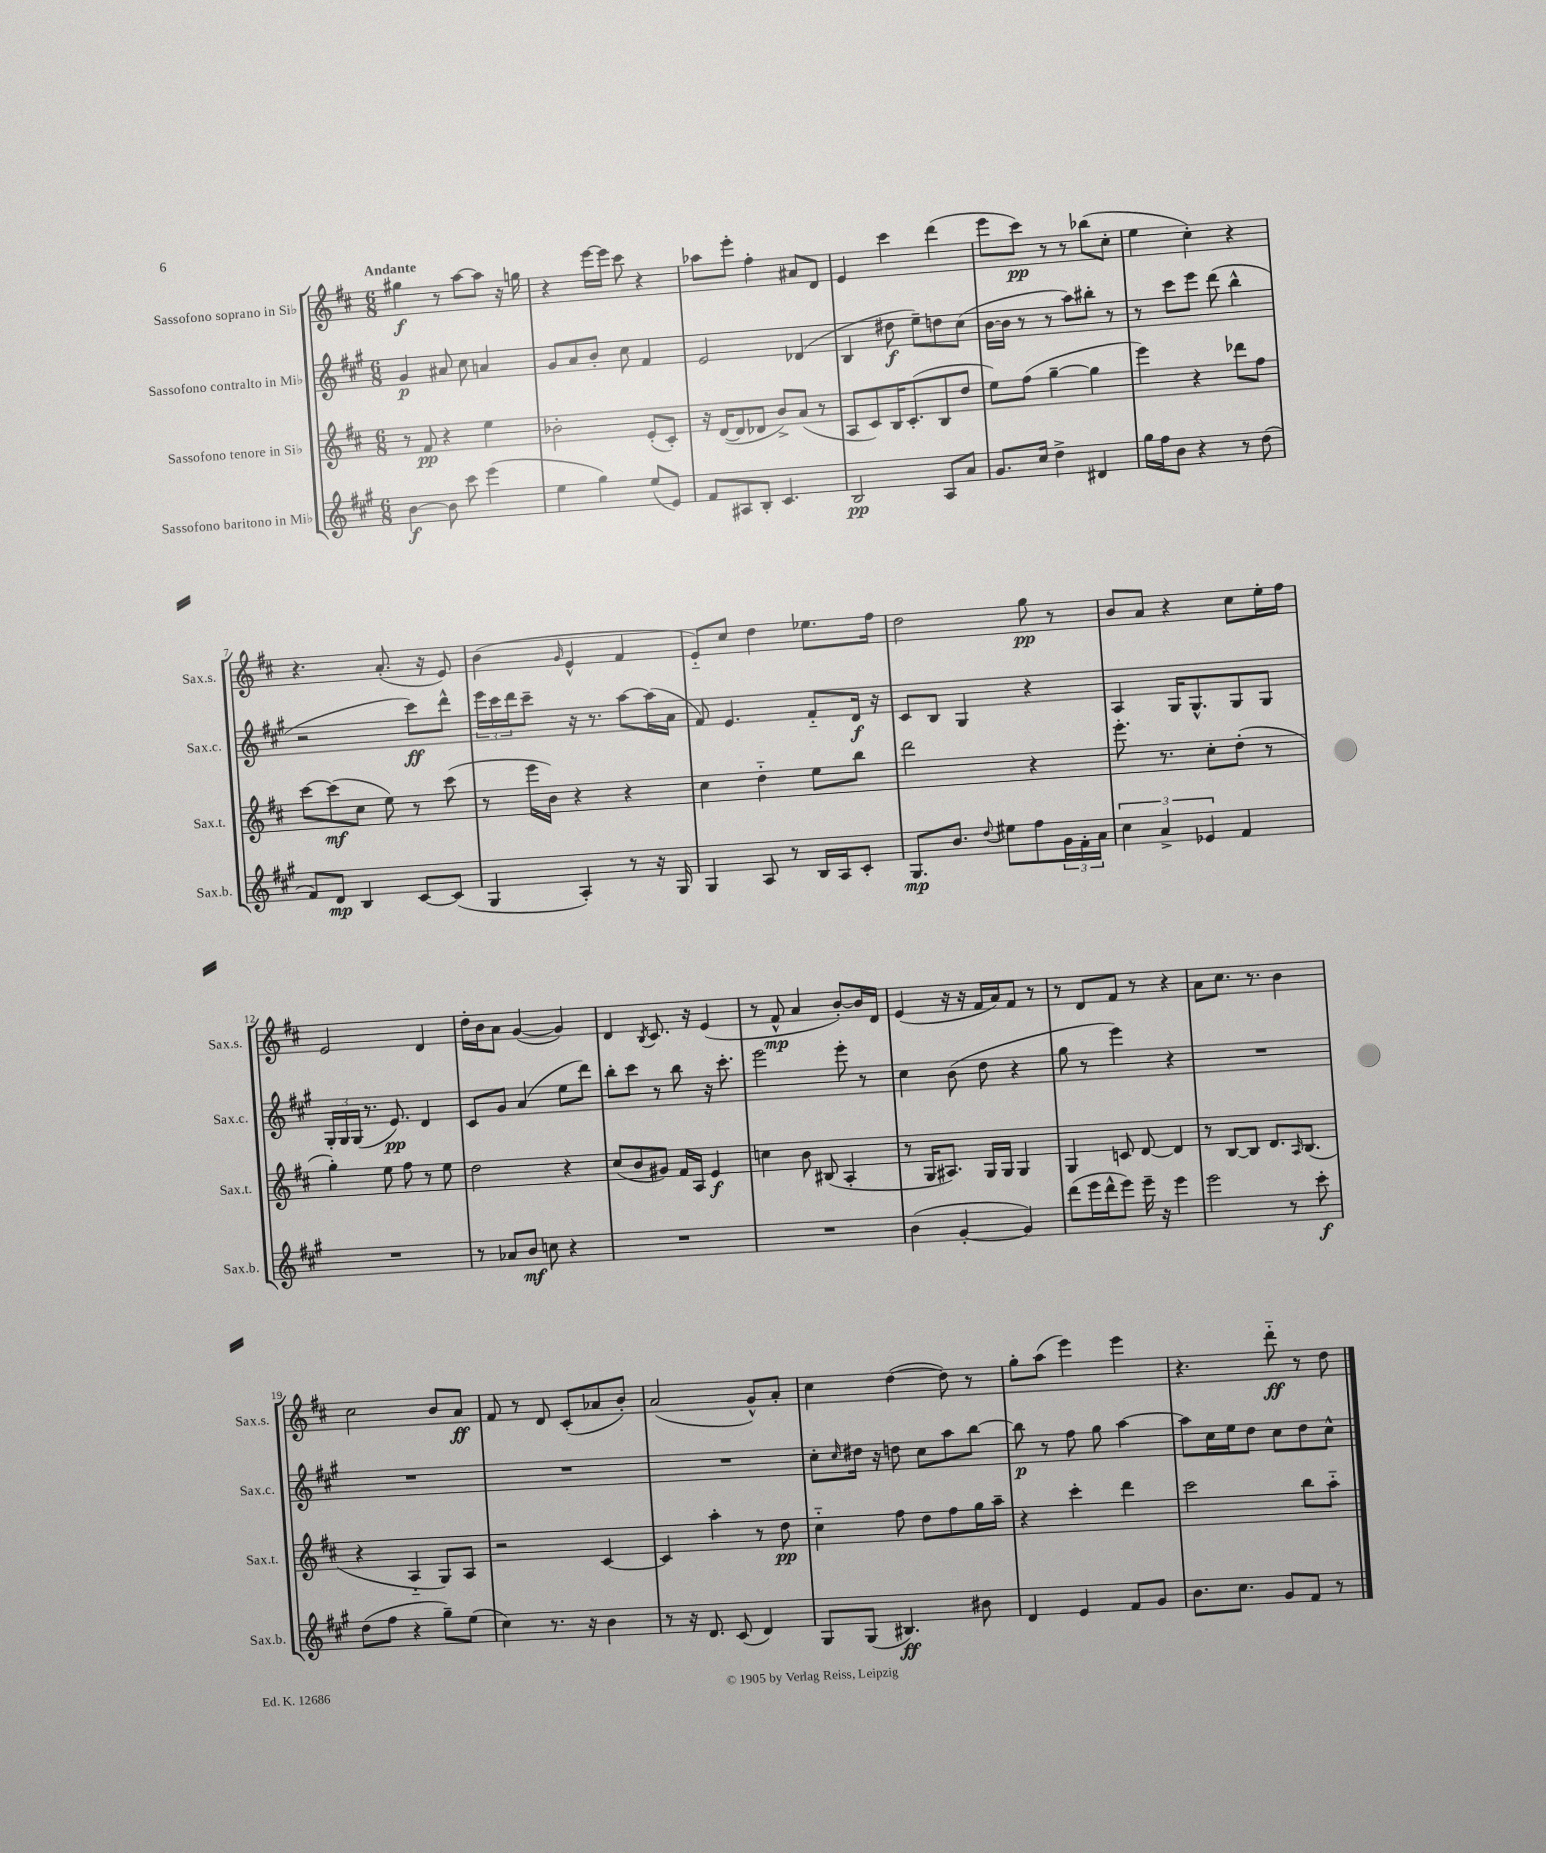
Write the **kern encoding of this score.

**kern	**kern	**kern	**kern
*staff4	*staff3	*staff2	*staff1
*clefG2	*clefG2	*clefG2	*clefG2
*k[f#c#g#]	*k[f#c#]	*k[f#c#g#]	*k[f#c#]
*M6/8	*M6/8	*M6/8	*M6/8
[4b	8r	4g#	4gg#
.	8f#	.	.
8b]	4r	8a#	8r
8ccc#	.	8cc#	[8aa
(4eee	4ee	4a	8aa]
.	.	.	16r
.	.	.	16gg
=	=	=	=
4ee	2b-'	8g#	4r
.	.	8a	.
4gg#)	.	8b'	[16eee
.	.	.	16eee]
.	.	8cc#	8ccc#
(8ee	(8e'	4f#	4r
8e)	8c#')	.	.
=	=	=	=
8f#	16r	2e	8aa-
.	([16d	.	.
8A#	8d]	.	8eee'
8B'	8d-	.	4ff#'
4.c#	8b^)	.	.
.	(8a	(4d-	8a#
.	8r	.	8d
=	=	=	=
2B	8A	4B	4e
.	8c#)	.	.
.	16B	8dd#	4ccc#
.	(8.c#'	.	.
.	.	8ee~)	.
8A	8B	8dd	(4ddd
8a	8dd	(8cc#	.
=	=	=	=
8.g#	8ee)	[16b	8eee
.	.	16b]	.
.	(8ff#	8r	8ccc#)
16cc#	.	.	.
4dd^	[4gg~	8r	8r
.	.	8aa)	8r
4d#	4gg]	8bb#'	(8bb-
.	.	8r	8cc#'
=	=	=	=
16gg#	4eee)	8r	4ee
16ff#	.	.	.
8b	.	8ccc#	.
4r	4r	8eee	4cc#')
.	.	(8ddd	.
8r	8ddd-	4bb^^	4r
(8dd	8ff#	.	.
=	=	=	=
8f#)	[8ccc#	2r	4.r
8d	(8ccc#]	.	.
4B	8cc#	.	.
.	8ee)	.	(8.a'
[8c#	8r	8ccc#)	.
.	.	.	16r
(8c#]	(8ccc#	8ddd^^	8e)
=	=	=	=
4G#	8r	24eee	(4b
.	.	24ccc#	.
.	.	24ddd	.
.	16eee	8ccc#~	.
.	16b)	.	.
.	.	.	16qqg
4A')	4r	16r	4e^^
.	.	8.r	.
8r	4r	[8aa	4f#
16r	.	(16aa]	.
16G#	.	16a	.
=	=	=	=
4G#	4cc#	8f#)	8e'~)
.	.	4.e	8cc#
8A	4dd'~	.	4dd
8r	.	.	.
16B	8ee	8f#'~	8.ee-
16A	.	.	.
8c#'	8bb	16d	.
.	.	16r	16ff#
=	=	=	=
8.G#	2ddd	8c#	2dd
.	.	8B	.
8.b	.	.	.
.	.	4G#	.
8qqdd	.	.	.
8ee#	.	.	.
8ff#	4r	4r	8gg
24g#	.	.	8r
24f#'	.	.	.
24a	.	.	.
=	=	=	=
6cc#	8.eee'	4A	8b
.	.	.	8a
6a^	.	.	.
.	8.r	.	.
.	.	16G#	4r
.	.	8.G#^^	.
6e-	.	.	.
.	8cc#'	.	.
4f#	(8dd'	8G#	8cc#
.	8r	8G#	16ee'
.	.	.	16ff#
=	=	=	=
2.r	4gg')	24G#'	2e
.	.	24G#	.
.	.	(24G#	.
.	.	8.r	.
.	8ee	.	.
.	.	8.e)	.
.	8ff#	.	.
.	8r	4d	4d
.	8ee	.	.
=	=	=	=
8r	2dd	8c#	16dd'
.	.	.	16b
8a-	.	8g#	8a
8b	.	(4a	([4g
8cc	.	.	.
4r	4r	8ee	4g])
.	.	8ddd)	.
=	=	=	=
2.r	(8cc#	8bb'	4d
.	8b	8ccc#	.
.	.	.	8qB
.	8g#)	8r	8.c#
.	16f#	8bb	.
.	16A	.	16r
.	4e	16r	(4e
.	.	8.ccc#'	.
=	=	=	=
2.r	4cc	2eee	8r
.	.	.	8f#^^
.	8b	.	4a
.	(8B#	.	.
.	4A'	8eee'	[8b')
.	.	8r	16b]
.	.	.	16d
=	=	=	=
(4b	8r	4cc#	(4e
.	16G	.	.
.	8.A#)	.	.
[4g#'	.	(8b	16r
.	.	.	16r
.	16G	8dd	16f#
.	16G	.	16a)
4g#])	4G	4r	8f#
.	.	.	8r
=	=	=	=
(8ddd	4G	8gg#	8r
16eee	.	8r	8d
16ddd^^	.	.	.
8eee)	8c	4eee)	8f#
16eee~	[8d	.	8r
16r	.	.	.
4eee	4d]	4r	4r
=	=	=	=
2eee	8r	2.r	8a
.	[8B	.	8.cc#
.	8B]	.	.
.	.	.	8.r
.	8.d	.	.
8r	.	.	4b
.	16qqA	.	.
.	(8.B	.	.
8ccc#'	.	.	.
=	=	=	=
(8dd	4r	2.r	2cc#
8ff#	.	.	.
4r	4A'~	.	.
8gg#~)	8G)	.	8b
(8ee	8A	.	8a
=	=	=	=
4cc#)	2r	2.r	8f#
.	.	.	8r
8.r	.	.	8d
.	.	.	(8c#'
16r	.	.	.
4b	[4c#	.	8a-
.	.	.	8b')
=	=	=	=
8r	4c#]	2.r	(2a
16r	.	.	.
8.d	.	.	.
.	4aa'	.	.
(8c#	.	.	.
4d)	8r	.	8g^^)
.	8dd	.	8a'
=	=	=	=
8G#	4cc#'~	8cc#'	4cc#
.	.	16qqcc#	.
(8G#	.	16dd#	.
.	.	16r	.
4.B#)	8ff#	8dd	([4dd
.	8dd	8cc#	.
.	8ff#	8aa	8dd])
8b#	16gg	[8bb	8r
.	16aa~	.	.
=	=	=	=
4d	4r	8bb]	8gg'
.	.	8r	(8aa
4e	4ccc#'	8ff#	4eee)
.	.	8gg#	.
8f#	4ddd	[4aa	4eee
8g#	.	.	.
=	=	=	=
8.b	2ccc#	8aa]	4.r
.	.	16cc#	.
8.cc#	.	16ee	.
.	.	8dd	.
8g#	.	8cc#	8ddd'~
8f#	8bb	8dd	8r
8r	8aa'~	8cc#^^	8dd
==	==	==	==
*-	*-	*-	*-
